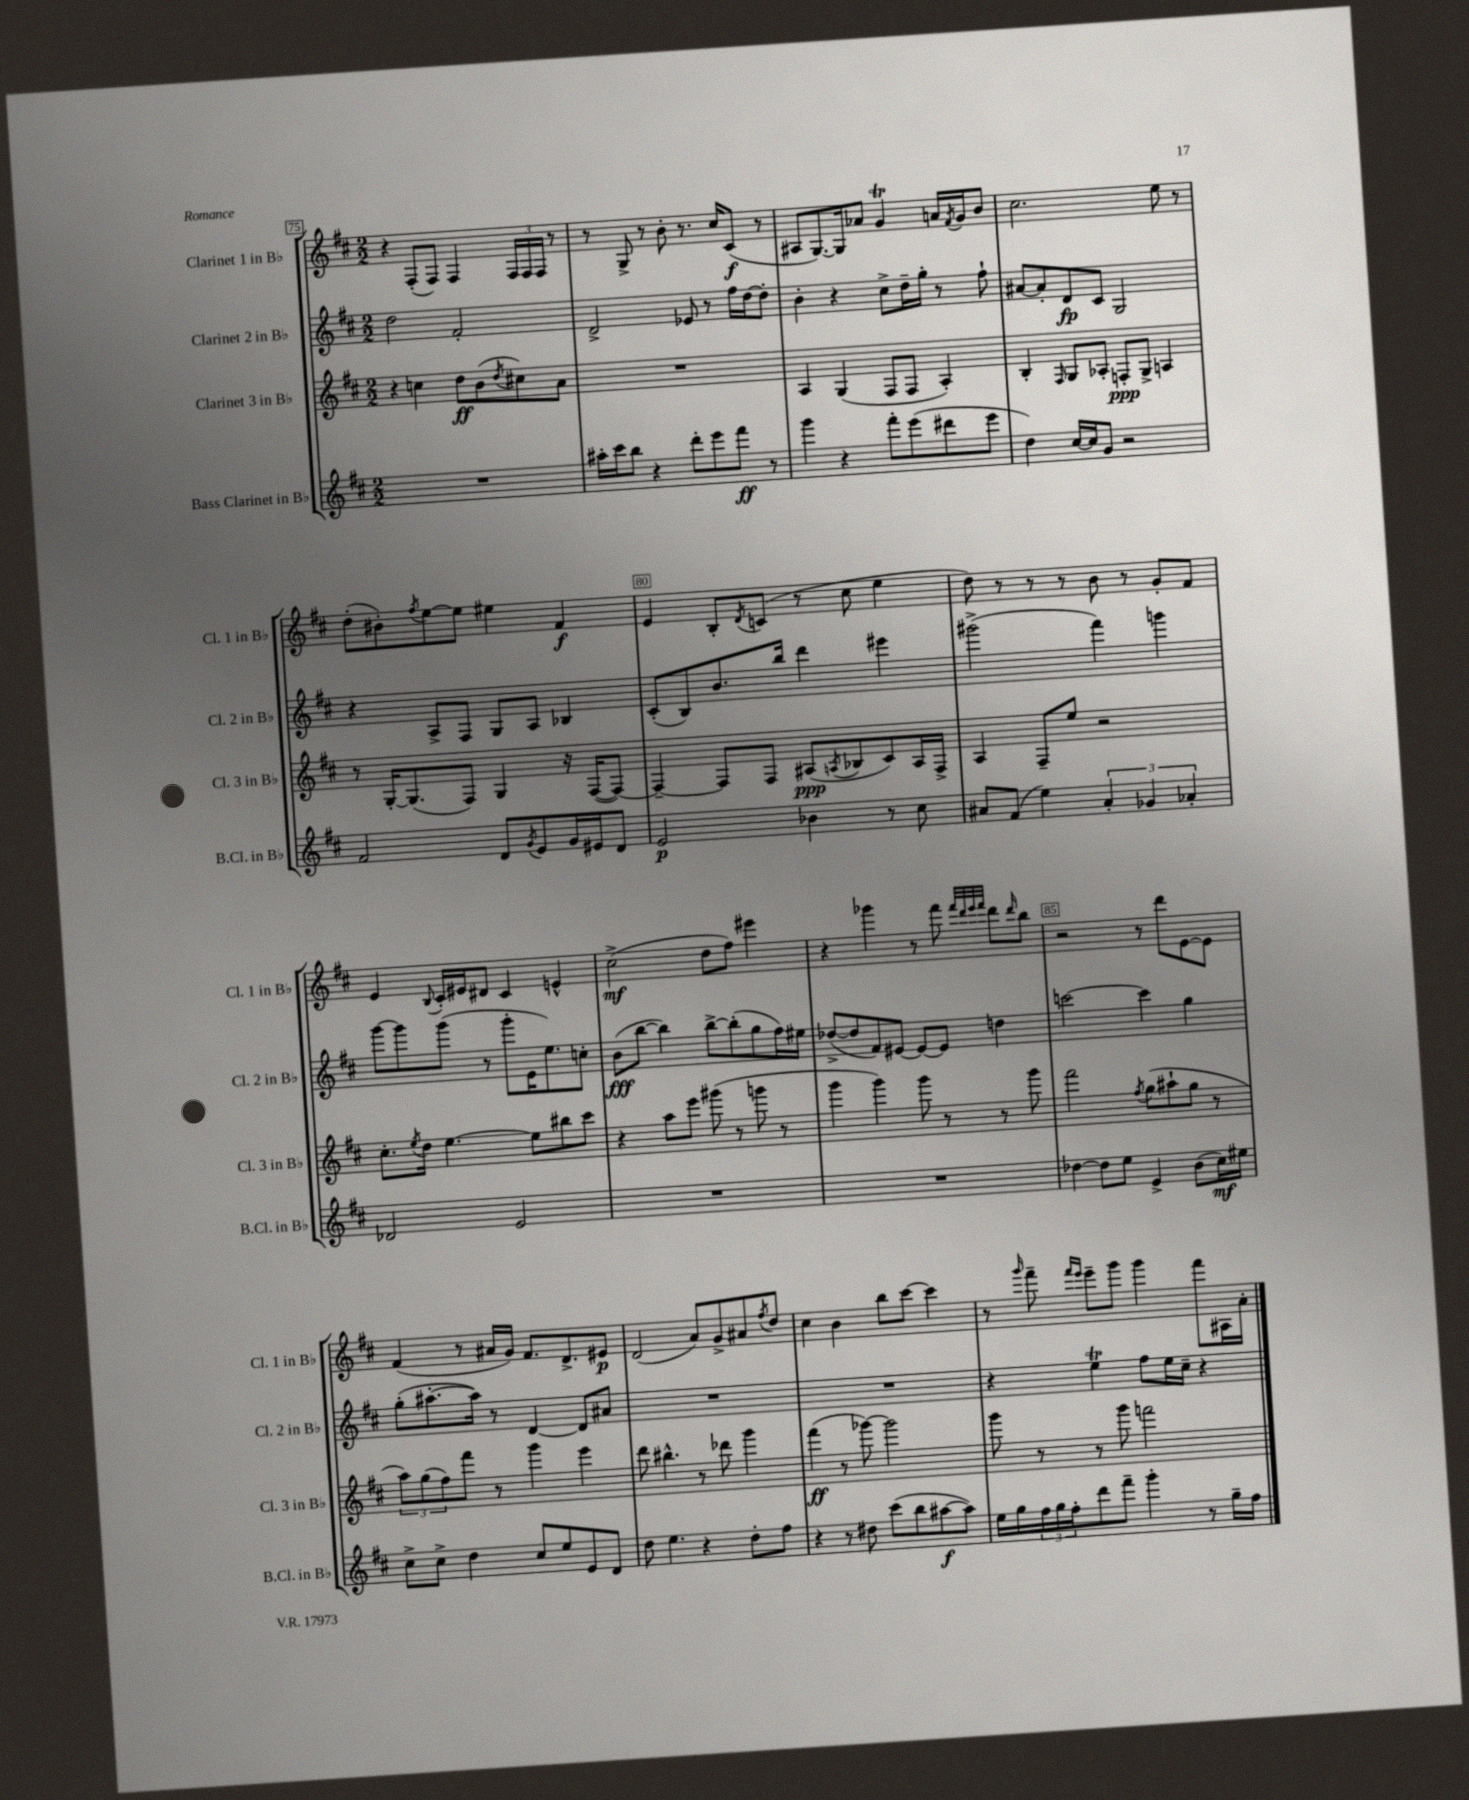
<<
\new StaffGroup <<
\new Staff = "s0" \with { instrumentName = "Clarinet 1 in Bb" shortInstrumentName = "Cl. 1 in Bb" } {
    \clef treble \key d \major \numericTimeSignature \time 2/2
    r4 fis8-.( fis8) fis4 \tuplet 3/2 { fis16 fis16 fis16 } r8 |
    r8 g8-> r8 b'8-. r8. cis''16 cis'8\f( r8 |
    ais8 g8.~) g16 aes'8 g'4\trill a'16 \acciaccatura { fis'8 } g'16 b'8 |
    cis''2. e''8 r8 |
    d''8-.( bis'8-.) \acciaccatura { fis''8 } e''8~ e''8 eis''4 fis'4\f |
    e'4 b8-. \acciaccatura { d'8 } c'8( r8 cis''8 e''4 |
    d''8) r8 r8 r8 b'8 r8 g'8-. fis'8 |
    e'4 \appoggiatura { b8 } cis'16-. eis'16 dis'8 cis'4 e'4-^ |
    cis''2->\mf( d''8 fis''8) eis'''4 |
    r4 ges'''4 r8 fis'''8 \grace { fis'''32 d'''32 e'''32 fis'''32 } d'''8 \grace { d'''16 } b''8 |
    r2 r8 d'''8 e'8~ e'8 |
    fis'4( r8 ais'16 g'16) fis'8. d'8.-> eis'8\p |
    d'2( a'8) g'8-> ais'8 \acciaccatura { fis''8 } d''8 |
    cis''4 b'4 b''8 cis'''8~ cis'''4 |
    r8 \grace { g'''16 } fis'''8-- \grace { fis'''16 e'''16 } e'''8-- g'''8 g'''4 fis'''8 ais16 a'16-. \bar "|." |
}
\new Staff = "s1" \with { instrumentName = "Clarinet 2 in Bb" shortInstrumentName = "Cl. 2 in Bb" } {
    \clef treble \key d \major \numericTimeSignature \time 2/2
    d''2 fis'2-. |
    d'2-> ees'8 r8 fis''16 d''16~ d''8-. |
    b'4-. r4 cis''8-> d''16-- g''16-. r8 fis''8-! |
    ais'8~ ais'8-. d'8\fp cis'8 g2 |
    r4 a8-> fis8 g8 a8 bes4 |
    cis'8-.( b8) b'8. b''16 d'''4 eis'''4 |
    gis'''2->( fis'''4) g'''4 |
    g'''8~ g'''8 g'''8( r8 g'''8-. e'16 e''8.) c''8-. |
    b'8\fff( b''8~ b''4) b''8~-> b''8-.( g''8 fis''16) eis''16 |
    des''8~->( des''8 fis'8) eis'8~ eis'8~ eis'8 d''4 |
    c'''2~ c'''4 g''4 |
    g''8-.( ais''8.~-. ais''16) r8 d'4~ d'8 ais'8 |
    R1 |
    R1 |
    r4 e''4\trill fis''8 e''16 cis''16-- r4 \bar "|." |
}
\new Staff = "s2" \with { instrumentName = "Clarinet 3 in Bb" shortInstrumentName = "Cl. 3 in Bb" } {
    \clef treble \key d \major \numericTimeSignature \time 2/2
    r4 c''4 d''8\ff b'8( \acciaccatura { d''8 } cis''8) a'8 |
    R1 |
    a4 g4( fis8 fis8 a4-.) |
    b4-. \grace { fis16 } g8 aes8-. f8-.\ppp g8-> a4 |
    r8 g16~-. g8.( fis8) g4 r16 fis16~( fis8~) |
    fis4~-- fis8 fis8 ais8\ppp( \acciaccatura { a8 } bes8 cis'8) a16 fis16-> |
    a4 fis8-- e''8 r2 |
    cis''8.-. \acciaccatura { e''8 } d''16 e''4.~ e''8 bis''8 cis'''8 |
    r4 a''8 e'''8 gis'''8( r8 g'''8 r8 |
    g'''4 g'''4) g'''8 r8 r8 g'''8 |
    fis'''2 \acciaccatura { fis''8 } g''8( ais''8-! g''8 r8 |
    \tuplet 3/2 { a''8) g''8( fis''8) } fis'''8 r8 g'''4 e'''4 |
    d'''8 bis''4.-^ r8 des'''8 g'''4 |
    fis'''4\ff( r8 ges'''8~) ges'''2 |
    g'''8 r8 r8 g'''8 f'''2 \bar "|." |
}
\new Staff = "s3" \with { instrumentName = "Bass Clarinet in Bb" shortInstrumentName = "B.Cl. in Bb" } {
    \clef treble \key d \major \numericTimeSignature \time 2/2
    R1 |
    ais''16-. cis'''16 b''8 r4 d'''8-. e'''8 fis'''8\ff r8 |
    g'''4 r4 fis'''8-. e'''8( dis'''8 e'''8 |
    d''4) cis''16~ cis''16 g'8 r2 |
    fis'2 d'8 \acciaccatura { g'8 } e'8 g'16 eis'16 d'8 |
    e'2\p bes'4 r8 cis''8 |
    ais'8 fis'8( e''4) \tuplet 3/2 { ais'4-. ges'4 aes'4-. } |
    des'2 e'2 |
    R1 |
    R1 |
    des''4~ des''8 e''8 e'4-> b'8( cis''16\mf) eis''16 |
    cis''8-> cis''8-> d''4 cis''8 e''8 e'8 d'8 |
    d''8 e''4. r4 d''8-. fis''8 |
    r4 r8 dis''8 cis'''8( b''8 ais''8~\f ais''8) |
    e''16 g''16 \tuplet 3/2 { fis''16 g''16 fis''16-. } d'''8 fis'''8-- g'''4-. r8 g''16-- fis''16 \bar "|." |
}
>>
>>
\layout { \context { \Score currentBarNumber = #75 \override BarNumber.break-visibility = ##(#f #t #t) barNumberVisibility = #(every-nth-bar-number-visible 5) \override BarNumber.stencil = #(make-stencil-boxer 0.1 0.3 ly:text-interface::print) } }
